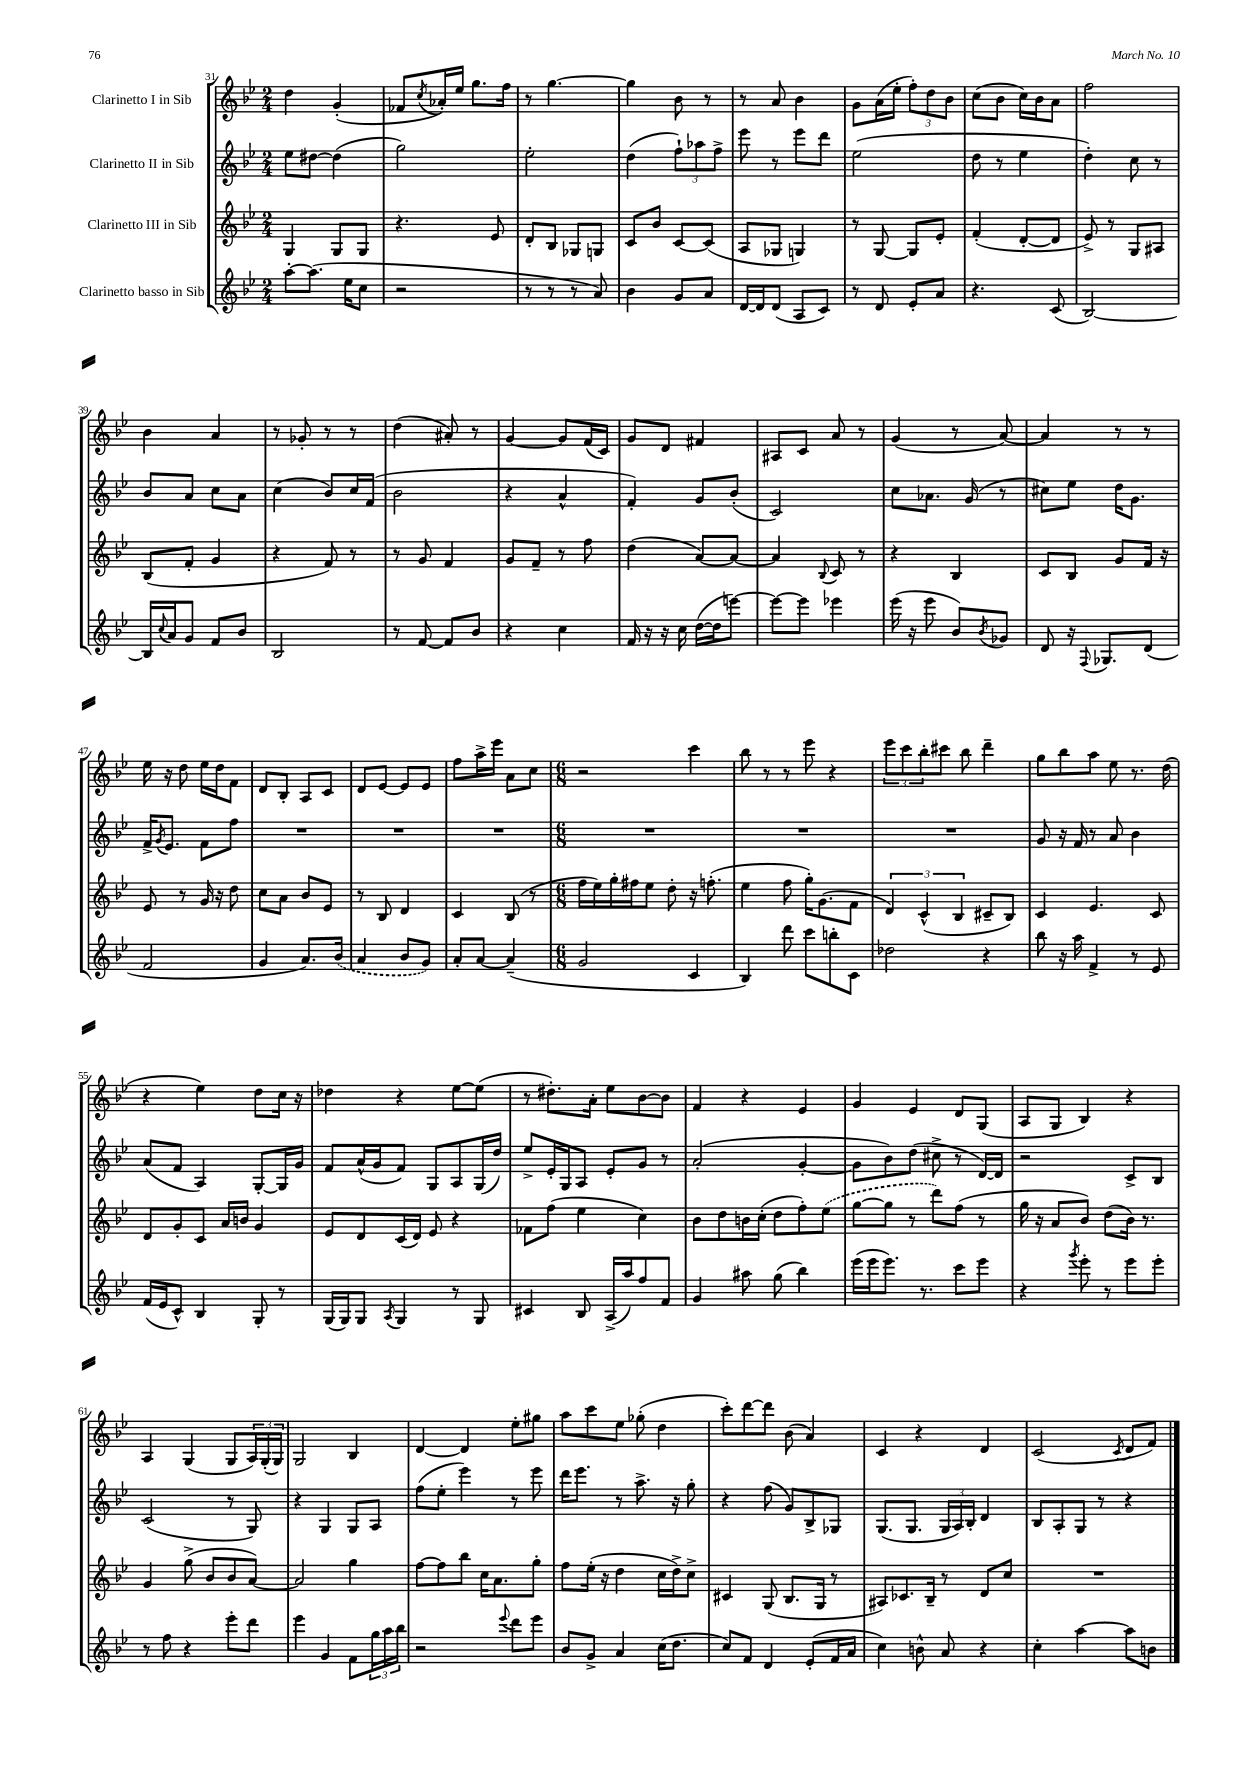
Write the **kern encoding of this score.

**kern	**kern	**kern	**kern
*part4	*part3	*part2	*part1
*staff4	*staff3	*staff2	*staff1
*I"Clarinetto basso in Sib	*I"Clarinetto III in Sib	*I"Clarinetto II in Sib	*I"Clarinetto I in Sib
*clefG2	*clefG2	*clefG2	*clefG2
*k[b-e-]	*k[b-e-]	*k[b-e-]	*k[b-e-]
*M2/4	*M2/4	*M2/4	*M2/4
=31	=31	=31	=31
[8aa'\L	4G/	8ee-\L	4dd\
(8.aa\J]	.	[8dd#X\J	.
.	8G/L	(4dd#\]	(4g'/
16ee-\KL	.	.	.
8cc\J	8G/J	.	.
=32	=32	=32	=32
2r	4.r	2gg\)	8f-X/L
.	.	.	8qcc/
.	.	.	16a-X'/L)
.	.	.	16ee-/JJ
.	.	.	8.gg\L
.	8e-/	.	.
.	.	.	16ff\Jk
=33	=33	=33	=33
8r	8d'/L	2ee-'\	8r
8r	8B-/J	.	[4.gg\
8r	8G-X/L	.	.
8a/)	8Gn/J	.	.
=34	=34	=34	=34
4b-\	8c/L	(4dd\	4gg\]
.	8b-/J	.	.
8g/L	[8c/L	12ff`\L)	8b-\
.	.	12aa-X\	.
8a/J	(8c/J]	.	8r
.	.	12ff^\J	.
=35	=35	=35	=35
[16d/LL	8A/L	8eee-\	8r
16d/J]	.	.	.
(8d/J	8G-X/J	8r	8a/
8A/L	4Gn/)	8eee-\L	4b-\
8c/J)	.	8ddd\J	.
=36	=36	=36	=36
8r	8r	(2ee-\	8g\L
8d/	[8G/	.	(16a\L
.	.	.	16ee-'\JJ
8e-'/L	8G/L]	.	12ff'\L)
.	.	.	12dd\
8a/J	8e-'/J	.	.
.	.	.	12b-\J
=37	=37	=37	=37
4.r	(4f'/	8dd\	(8cc\L
.	.	8r	8b-\J
.	[8d'/L	4ee-\	16cc\LL)
.	.	.	16b-\J
(8c/	8d/J]	.	8a\J
=38	=38	=38	=38
[2B-/)	8e-^/)	4dd'\)	2ff\
.	8r	.	.
.	8G/L	8cc\	.
.	8A#X/J	8r	.
!!LO:LB:g=z
=39	=39	=39	=39
16B-/LL]	(8B-/L	8b-/L	4b-\
8qqcc/	.	.	.
16a/J	.	.	.
8g/J	8f'/J	8a/J	.
8f/L	4g/	8cc\L	4a/
8b-/J	.	8a\J	.
=40	=40	=40	=40
2B-/	4r	(4cc\	8r
.	.	.	8g-X'/
.	8f/)	8b-/L)	8r
.	8r	16cc/L	8r
.	.	(16f/JJ	.
=41	=41	=41	=41
8r	8r	2b-\	(4dd\
[8f/	8g/	.	.
8f/L]	4f/	.	8a#X'/)
8b-/J	.	.	8r
=42	=42	=42	=42
4r	8g/L	4r	[4g/
.	8f~/J	.	.
4cc\	8r	4a^^/	8g/L]
.	8ff\	.	(16f/L
.	.	.	16c/JJ)
=43	=43	=43	=43
16f/	(4dd\	4f'/)	8g/L
16r	.	.	.
16r	.	.	8d/J
16cc\	.	.	.
([16dd\LL	[8a/L)	8g/L	4f#X/
16dd\J]	.	.	.
[8eeen\J)	8a/J_	(8b-'/J	.
=44	=44	=44	=44
8eee\L_	4a/]	2c/)	8A#X/L
8eee\J]	.	.	8c/J
.	8qqB-/	.	.
4eee-X\	8c/	.	8a/
.	8r	.	8r
=45	=45	=45	=45
(16eee-\	4r	8cc\L	(4g/
16r	.	.	.
8eee-\	.	8.a-X\J	.
8b-/L)	4B-/	.	8r
.	.	(16g/	.
8qb-/	.	.	.
8g-X/J	.	8r	[8a/)
=46	=46	=46	=46
8d/	8c/L	8cc#X\L)	4a/]
16r	8B-/J	8ee-\J	.
8qqF/	.	.	.
8.G-X/L	.	.	.
.	8g/L	16dd\KL	8r
.	.	8.g\J	.
(8d/J	16f/Jk	.	8r
.	16r	.	.
!!LO:LB:g=z
=47	=47	=47	=47
2f/	8e-/	16f^/KL	16ee-\
.	.	8qg/	.
.	.	8.e-/J	16r
.	8r	.	8dd\
.	16g/	8f\L	16ee-\LL
.	16r	.	16dd\J
.	8dd\	8ff\J	8f\J
=48	=48	=48	=48
4g/	8cc\L	2r	8d/L
.	8a\J	.	8B-'/J
8.a/L)	8b-/L	.	8A/L
.	8e-/J	.	8c/J
(16b-/Jk	.	.	.
=49	=49	=49	=49
4a/	8r	2r	8d/L
.	8B-/	.	[8e-/J
8b-/L	4d/	.	8e-/L]
8g/J)	.	.	8e-/J
=50	=50	=50	=50
8a'/L	4c/	2r	8ff\L
[8a/J	.	.	16aa^\L
.	.	.	16eee-\JJ
(4a~/]	(8B-/	.	8a\L
.	8r	.	8cc\J
=51	=51	=51	=51
*M6/8	*M6/8	*M6/8	*M6/8
2g/	16ff\LL	2.r	2r
.	16ee-\)	.	.
.	16gg'\	.	.
.	16ff#X\J	.	.
.	8ee-\J	.	.
.	8dd'\	.	.
4c/	16r	.	4ccc\
.	(8.ffn'\	.	.
=52	=52	=52	=52
4B-/)	4ee-\	2.r	8bb-\
.	.	.	8r
8ddd\	8ff\	.	8r
8ccc\L	16gg'\KL)	.	8eee-\
.	(8.g\	.	.
8bbn'\	.	.	4r
8c\J	8f\J	.	.
=53	=53	=53	=53
2dd-X\	6d/)	2.r	12eee-\L
.	.	.	12ccc\
.	(6c^^/	.	12bb-'\
.	.	.	8ccc#X\J
.	6B-/	.	.
.	.	.	8bb-\
4r	8c#X~/L	.	4ddd~\
.	8B-/J)	.	.
=54	=54	=54	=54
8bb-\	4c/	8g/	8gg\L
16r	.	16r	8bb-\
16aa\	.	16f/	.
4f^/	4.e-/	8r	8aa\J
.	.	8a/	8ee-\
8r	.	4b-\	8.r
8e-/	8c/	.	.
.	.	.	(16dd\
!!LO:LB:g=z
=55	=55	=55	=55
(16f/LL	8d/L	(8a/L	4r
16e-/J	.	.	.
8c^^/J)	8g'/	8f/J	.
4B-/	8c/J	4A/)	4ee-\)
.	16a/LL	.	.
.	16bn/JJ	.	.
8G'/	4g/	[8G'/L	8dd\L
8r	.	16G/L]	16cc\Jk
.	.	16g/JJ	16r
=56	=56	=56	=56
(16G/LL	8e-/L	8f/L	4dd-X\
16G/J)	.	.	.
8G/J	8d/	(16a^^/L	.
.	.	16g/J	.
8qA/	.	.	.
4G/	(16c/L	8f/J)	4r
.	16d/JJ)	.	.
.	8e-/	8G/L	.
8r	4r	8A/	[8ee-\L
8G/	.	(16G/L	(8ee-\J]
.	.	16dd/JJ)	.
=57	=57	=57	=57
4c#X/	8f-X\L	8ee-^/L	8r
.	(8ff\J	16e-'/L	8.dd#X'\L)
.	.	16G/J	.
8B-/	4ee-\	8A/J	.
.	.	.	16a'\Jk
(16A^/LL	.	8e-'/L	8ee-\L
16aa/J)	.	.	.
8ff/	4cc\)	8g/J	[8b-\
8f/J	.	8r	8b-\J]
=58	=58	=58	=58
4g/	8b-\L	(2a'/	4f/
.	8dd\	.	.
8aa#X\	16bn\L	.	4r
.	(16cc'\JJ	.	.
(8gg\	8dd\L	.	.
4bb-\)	8ff'\)	[4g'/	4e-/
.	(8ee-\J	.	.
=59	=59	=59	=59
(16eee-\LL	[8gg\L	8g\L]	4g/
16eee-\J	.	.	.
8.eee-\J)	8gg\J]	8b-\)	.
.	8r	(8dd\J	4e-/
8.r	.	.	.
.	8ddd\L)	8cc#X^\	.
8ccc\L	(8ff\J	8r	8d/L
8eee-\J	8r	[16d/LL)	(8G/J
.	.	16d/JJ]	.
=60	=60	=60	=60
4r	16gg\	2r	8A/L
.	16r	.	.
.	8a/L	.	8G/J
8qggg/	.	.	.
8eee-'\	8b-/J)	.	4B-/)
8r	(8dd\L	.	.
8eee-\L	16b-\Jk)	8c^/L	4r
.	8.r	.	.
8eee-'\J	.	8B-/J	.
!!LO:LB:g=z
=61	=61	=61	=61
8r	4g/	(2c/	4A/
8ff\	.	.	.
4r	(8gg^\	.	(4G/
.	8b-/L	.	.
8eee-'\L	8b-/	8r	8G/L
8ddd\J	[8a/J)	8G/)	24A/L)
.	.	.	(24G'/
.	.	.	24G/JJ)
=62	=62	=62	=62
4eee-\	2a/]	4r	2G/
4g/	.	4G/	.
8f\L	4gg\	8G/L	4B-/
24gg\L	.	8A/J	.
24aa\	.	.	.
24bb-\JJ	.	.	.
=63	=63	=63	=63
2r	[8ff\L	(8ff\L	[4d/
.	8ff\]	8ee-'\J	.
.	8bb-\J	4eee-\)	4d/]
.	16cc\KL	.	.
.	8.a\	.	.
8qqeee-/	.	.	.
8ddd\L	.	8r	8ee-'\L
8eee-\J	8gg'\J	8eee-\	8gg#X\J
=64	=64	=64	=64
8b-/L	8ff\L	16ddd\KL	8aa\L
.	.	8.eee-\J	.
8g^/J	(16ee-'\Jk	.	8ccc\
.	16r	.	.
4a/	4dd\	8r	8ee-\J
.	.	8.aa^\	(8gg-X'\
(16cc\KL	16cc\LL	.	4dd\
8.dd\J	16dd^\J)	16r	.
.	8cc^\J	8gg'\	.
=65	=65	=65	=65
8cc/L)	4c#X/	4r	8ccc'\L)
8f/J	.	.	[8ddd\
4d/	(8G/	(8ff\	8ddd\J]
.	8.B-/L	8g/L)	(8b-\
(8e-'/L	.	8B-^/	4a/)
.	16G/Jk	.	.
16f/L	8r	8G-X/J	.
16a/JJ	.	.	.
=66	=66	=66	=66
4cc\)	8A#X/L)	(8.G/L	4c/
.	8.c-X/	.	.
.	.	8.G/J	.
8bn^^\	.	.	4r
.	16B-~/Jk	.	.
8a/	8r	24G/LL	.
.	.	24A/)	.
.	.	24B-'/JJ	.
4r	8d/L	4d/	4d/
.	8cc/J	.	.
=67	=67	=67	=67
4cc'\	2.r	8B-/L	(2c/
.	.	8A'/	.
[4aa\	.	8G/J	.
.	.	8r	.
.	.	.	8qc/
8aa\L]	.	4r	8d/L
8bn\J	.	.	8f/J)
==	==	==	==
*-	*-	*-	*-
